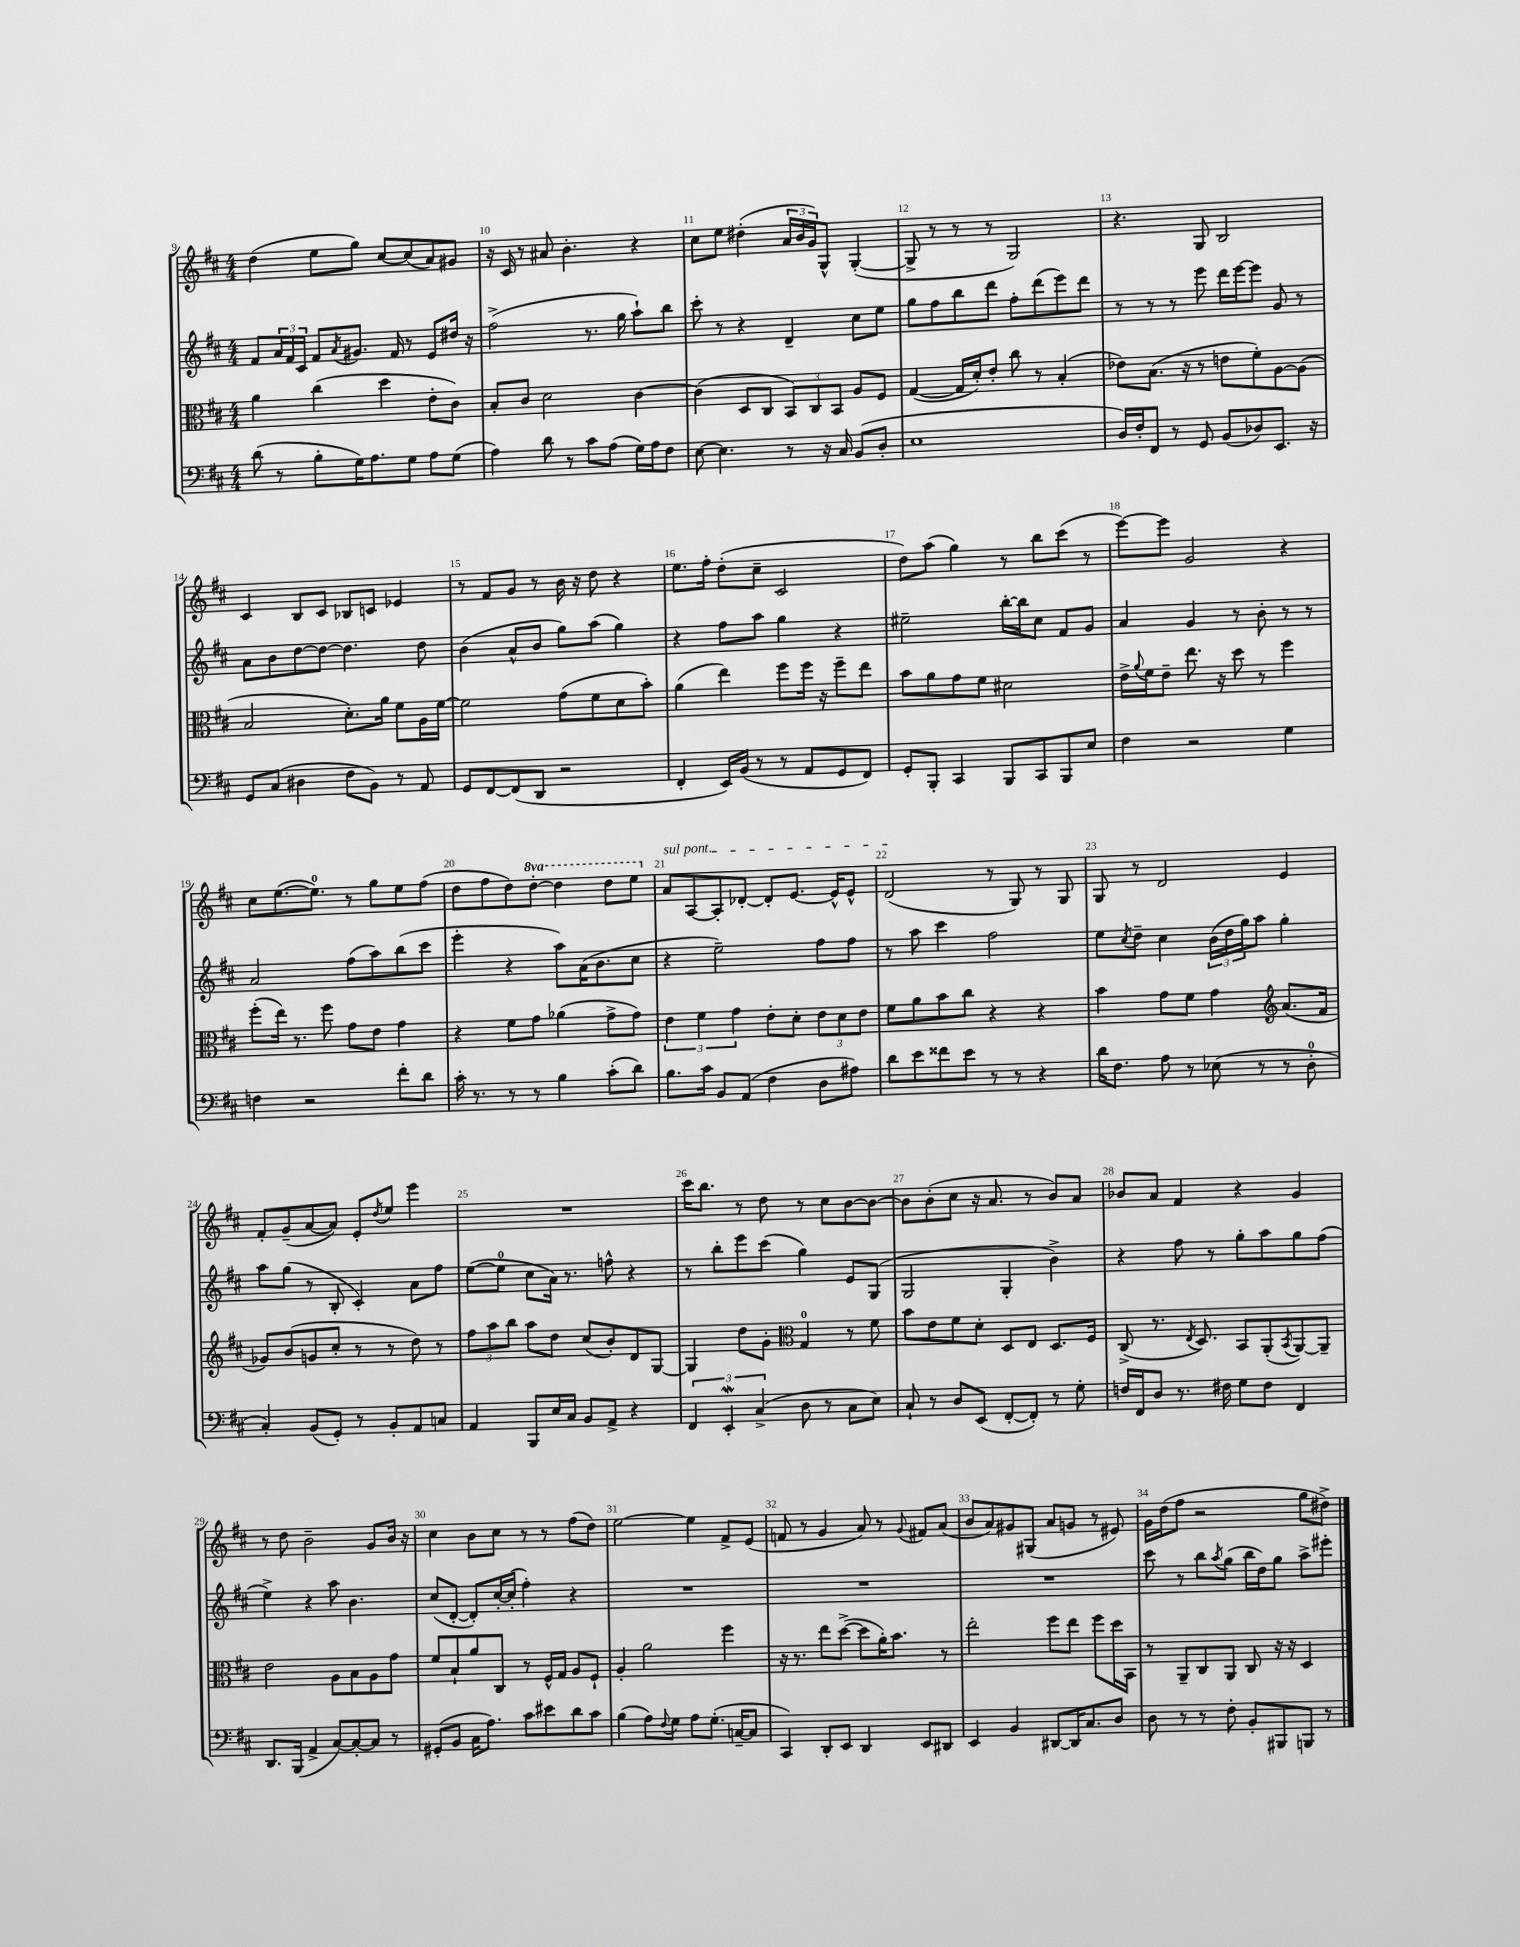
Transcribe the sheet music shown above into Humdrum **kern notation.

**kern	**kern	**kern	**kern
*staff4	*staff3	*staff2	*staff1
*clefF4	*clefC3	*clefG2	*clefG2
*k[f#c#]	*k[f#c#]	*k[f#c#]	*k[f#c#]
*M4/4	*M4/4	*M4/4	*M4/4
(8d	4a	8f#	(4dd
8r	.	24a	.
.	.	24f#	.
.	.	24c#	.
8B'	(4cc#	8f#	8ee
.	.	8qa	.
16G)	.	8.g#	8gg)
8.A	.	.	.
.	4dd	.	[8cc#
.	.	16f#	.
8G	.	8r	(8cc#]
8A	8e'	8e	8a)
(8G	8c#)	16dd#	8g#
.	.	16r	.
=	=	=	=
4A)	8B'	(2ff#^	16r
.	.	.	16c#
.	8c#	.	8r
8d	2d	.	8a#
8r	.	.	4.b'
8c#	.	8.r	.
(8A	.	.	.
.	.	16gg	.
16G)	[4c#	8aa`)	4r
16A	.	.	.
8F#	.	8bb	.
=	=	=	=
[8E	(4c#]	8ccc#'	8cc#
4.E]	.	8r	8ee
.	8D	4r	(4dd#'
.	8C#	.	.
8r	12BB)	4d~	24a
.	.	.	24b
.	12C#	.	24g)
16r	.	.	8G^^
.	12BB	.	.
16C#	.	.	.
(8BB	8A	8cc#	([4G'
8D'	8F#	8ee	.
=	=	=	=
1E	([4G	8gg	8G^]
.	.	8ff#	8r
.	16G]	8bb	8r
.	16d')	.	.
.	8e'	8ddd	8r
.	8cc#	8ff#'	2G)
.	8r	(8ddd	.
.	(4B'	8eee)	.
.	.	8ddd	.
=	=	=	=
16D)	8e-)	8r	4.r
16F#'	.	.	.
8FF#	(8.B	8r	.
8r	.	8r	.
.	16r	.	.
8GG	8r	8eee	8G
(8BB	8e	16ddd	2B
.	.	[16eee	.
8D-)	8f#')	8eee]	.
8.EE	[8A	8g	.
.	(8A]	8r	.
16r	.	.	.
=	=	=	=
8GG	2B	8a	4c#
(8C#	.	8b	.
4D#	.	[8dd	8B
.	.	8dd_	8c#
8F#	8.d')	4.dd]	8B-
8BB)	.	.	8c
.	16a	.	.
8r	8f#	.	4e-
8AA	16A	8dd	.
.	[16f#	.	.
=	=	=	=
8GG	2f#]	(4b	8r
[8FF#	.	.	8f#
(8FF#]	.	8a^^	8g
8DD	.	8b	8r
2r	(8g	8gg)	16b
.	.	.	16r
.	8f#	(8aa	8dd
.	8d	4gg)	4r
.	8b')	.	.
=	=	=	=
4FF#'	(4a	4r	8.ee
.	.	.	16ff#'
16EE)	4ee)	8ff#	(8dd'
(16BB	.	.	.
8r	.	8aa	8cc#~
8r	8ff#	4gg	2c#
8AA	16ff#	.	.
.	16r	.	.
8GG	8ff#~	4r	.
8FF#)	8ee	.	.
=	=	=	=
8GG'	8b	2ee#~	8dd)
8BBB'	8a	.	(8aa
4CC#	8g	.	4gg)
.	8f#	.	.
8BBB	2d#	[16bb'	8r
.	.	16bb]	.
8CC#	.	8cc#	8bb
8BBB	.	8f#	(8ccc#
8E	.	8g	8r
=	=	=	=
4F#	16e^	4a	[8eee)
.	8qqa	.	.
.	16f#	.	.
.	8e~	.	8eee]
2r	8.ee	4g	2g
.	16r	.	.
.	8dd	8r	.
.	8r	8b'	.
4G	4ff#	8r	4r
.	.	8r	.
=	=	=	=
4F	(8ff#'	2a	8cc#
.	16ee)	.	([8.ee
.	8.r	.	.
2r	.	.	.
.	.	.	8.ee])
.	8ff#	.	.
.	8g	(8ff#	8r
.	8e	8aa)	8gg
8f#'	4g	(8bb	8ee
8d	.	8ccc#	(8ff#
=	=	=	=
16c#'	4r	4eee'	8dd
8.r	.	.	.
.	.	.	8ff#
8r	8f#	4r	8dd)
8r	8g	.	[8ddd'
4B	(4a-	8aa)	4ddd]
.	.	(16a	.
.	.	8.b	.
(8c#'	8g^	.	8ddd
8d)	8g)	8cc#	8eee
=	=	=	=
8.B	6e	4r	8a
.	.	.	[8A
.	6f#	.	.
16c#	.	.	.
8BB	.	2ee~)	8A']
.	6g	.	.
(8AA	.	.	[8d-'
4F#	8e'	.	8d-']
.	8d'	.	[8.e
8D	12e	8ff#	.
.	.	.	16e^^]
.	12d	.	.
8A#)	.	8ff#	8e^^
.	12e	.	.
=	=	=	=
8d	8f#	8r	(2d
8e	8a	8aa	.
8f##	8b	4ccc#	.
8e	8cc#	.	.
8r	4r	2ff#	8r
8r	.	.	8G)
4r	4r	.	8r
.	.	.	8G
=	=	=	=
16d	4b	8ee	8G
8.F#	.	.	.
.	.	8qcc#	.
.	.	8dd~	8r
8A	8g	4cc#	2d
8r	8f#	.	.
(8E-	4g	(24b	.
.	.	24dd	.
.	.	24gg)	.
8r	.	8aa	.
*	*clefG2	*	*
8r	(8.a	4gg'	4e
8D'	.	.	.
.	16f#	.	.
=	=	=	=
4C#')	8g-)	8aa	8f#'
.	(8b	(8gg	(8g~
(8BB	8g	8r	[8a
8GG')	8cc#'	8B'	8a])
8r	8r	4c#')	8e'
.	.	.	8qdd
8BB'	8r	.	8ee
8AA	8dd)	8a	4eee
8C	8r	8ff#	.
=	=	=	=
4AA	12ff#	([8ee	1r
.	12aa	.	.
.	.	8ee]	.
.	12bb	.	.
8BBB	8aa	8cc#	.
16E	8dd	16a)	.
16C#	.	8.r	.
8BB	(8cc#	.	.
8AA^	8b')	8ff^^	.
4r	8d	4r	.
.	[8G	.	.
=	=	=	=
6FF#	4G]	8r	16ccc#
.	.	.	8.bb
.	.	8bb'	.
6EE'	.	.	.
.	8dd	8eee	8r
(6C#^	.	.	.
.	8g'	(8ccc#	8dd
*	*clefC3	*	*
8D	4G	4gg)	8r
8r	.	.	8cc#
8C#	8r	8e	[8b
8E)	8f#	(8G	8b_
=	=	=	=
8C#`	8b	2G	8b]
8r	8e	.	(8b'
8D	8f#	.	8cc#
(8EE	8d'	.	16r
.	.	.	8.a
[8FF#'	8D	4G'	.
8FF#'])	8E	.	8r
8r	8.D	4b^)	8b)
8G'	.	.	8a
.	16F#	.	.
=	=	=	=
16F	(8C#^	4r	8b-
16FF#	.	.	.
8D	8.r	.	8a
8.r	.	8ff#	4f#
.	8qE	.	.
.	8.D)	.	.
.	.	8r	.
16F#	.	.	.
8G	8BB	8gg'	4r
8F#	(8AA'	8aa	.
.	8qBB	.	.
4FF#	[8AA)	8gg	4g
.	8AA~]	(8ff#	.
=	=	=	=
8.DD	2e	4ee^)	8r
.	.	.	8dd
(16BBB	.	.	.
4AA^	.	4r	2b~
[8C#)	8A	8aa	.
8C#'_	8B	4.b	.
8C#]	8A	.	8g
8r	8g	.	16b
.	.	.	16r
=	=	=	=
(8GG#'	8f#	(8cc#	4cc#
8BB	8B`	[8d'	.
16C#	8a	8d'])	8b
8.A)	.	.	.
.	8C#	[16cc#'	8cc#
.	.	(16cc#']	.
8c#	8r	4ff#')	8r
8e#	16F#^^	.	8r
.	16G	.	.
8d	8A	4r	(8ff#
8c#	8F#`	.	8dd)
=	=	=	=
(4B	4A'	1r	[2ee
8A)	2a	.	.
8qqF#	.	.	.
8G	.	.	.
8A	.	.	4ee]
(8.G'	.	.	.
.	4ff#	.	8f#^
[16C~	.	.	.
8C]	.	.	(8e
=	=	=	=
4CC#)	16r	1r	8f
.	8.r	.	.
.	.	.	8r
8DD'	8ee	.	4g
8EE	([8dd^	.	.
4DD	8dd]	.	8a)
.	16a')	.	8r
.	8.b	.	.
.	.	.	8qqg
8EE	.	.	8f#
8DD#	8r	.	(8a
=	=	=	=
4EE	2ee'	1r	8b
.	.	.	8a)
4BB	.	.	8g#
.	.	.	(8G#
[8DD#	8ff#	.	8a
16DD#]	8ee	.	8g
8.C#	.	.	.
.	8ff#	.	8r
8D	16dd	.	8e#)
.	16BB	.	.
=	=	=	=
8D	8r	8ccc#	16g
.	.	.	(16dd
8r	8AA~	8r	8ff#
8r	8C#	8bb	2r
.	.	8qaa	.
8F#'	8AA	(8gg	.
8BB'	8C#	16bb	.
.	.	16dd)	.
8BBB#	16r	8gg	.
.	16r	.	.
8BBB	4D	8aa^	8gg
8r	.	8eee#'	8dd#^)
==	==	==	==
*-	*-	*-	*-
